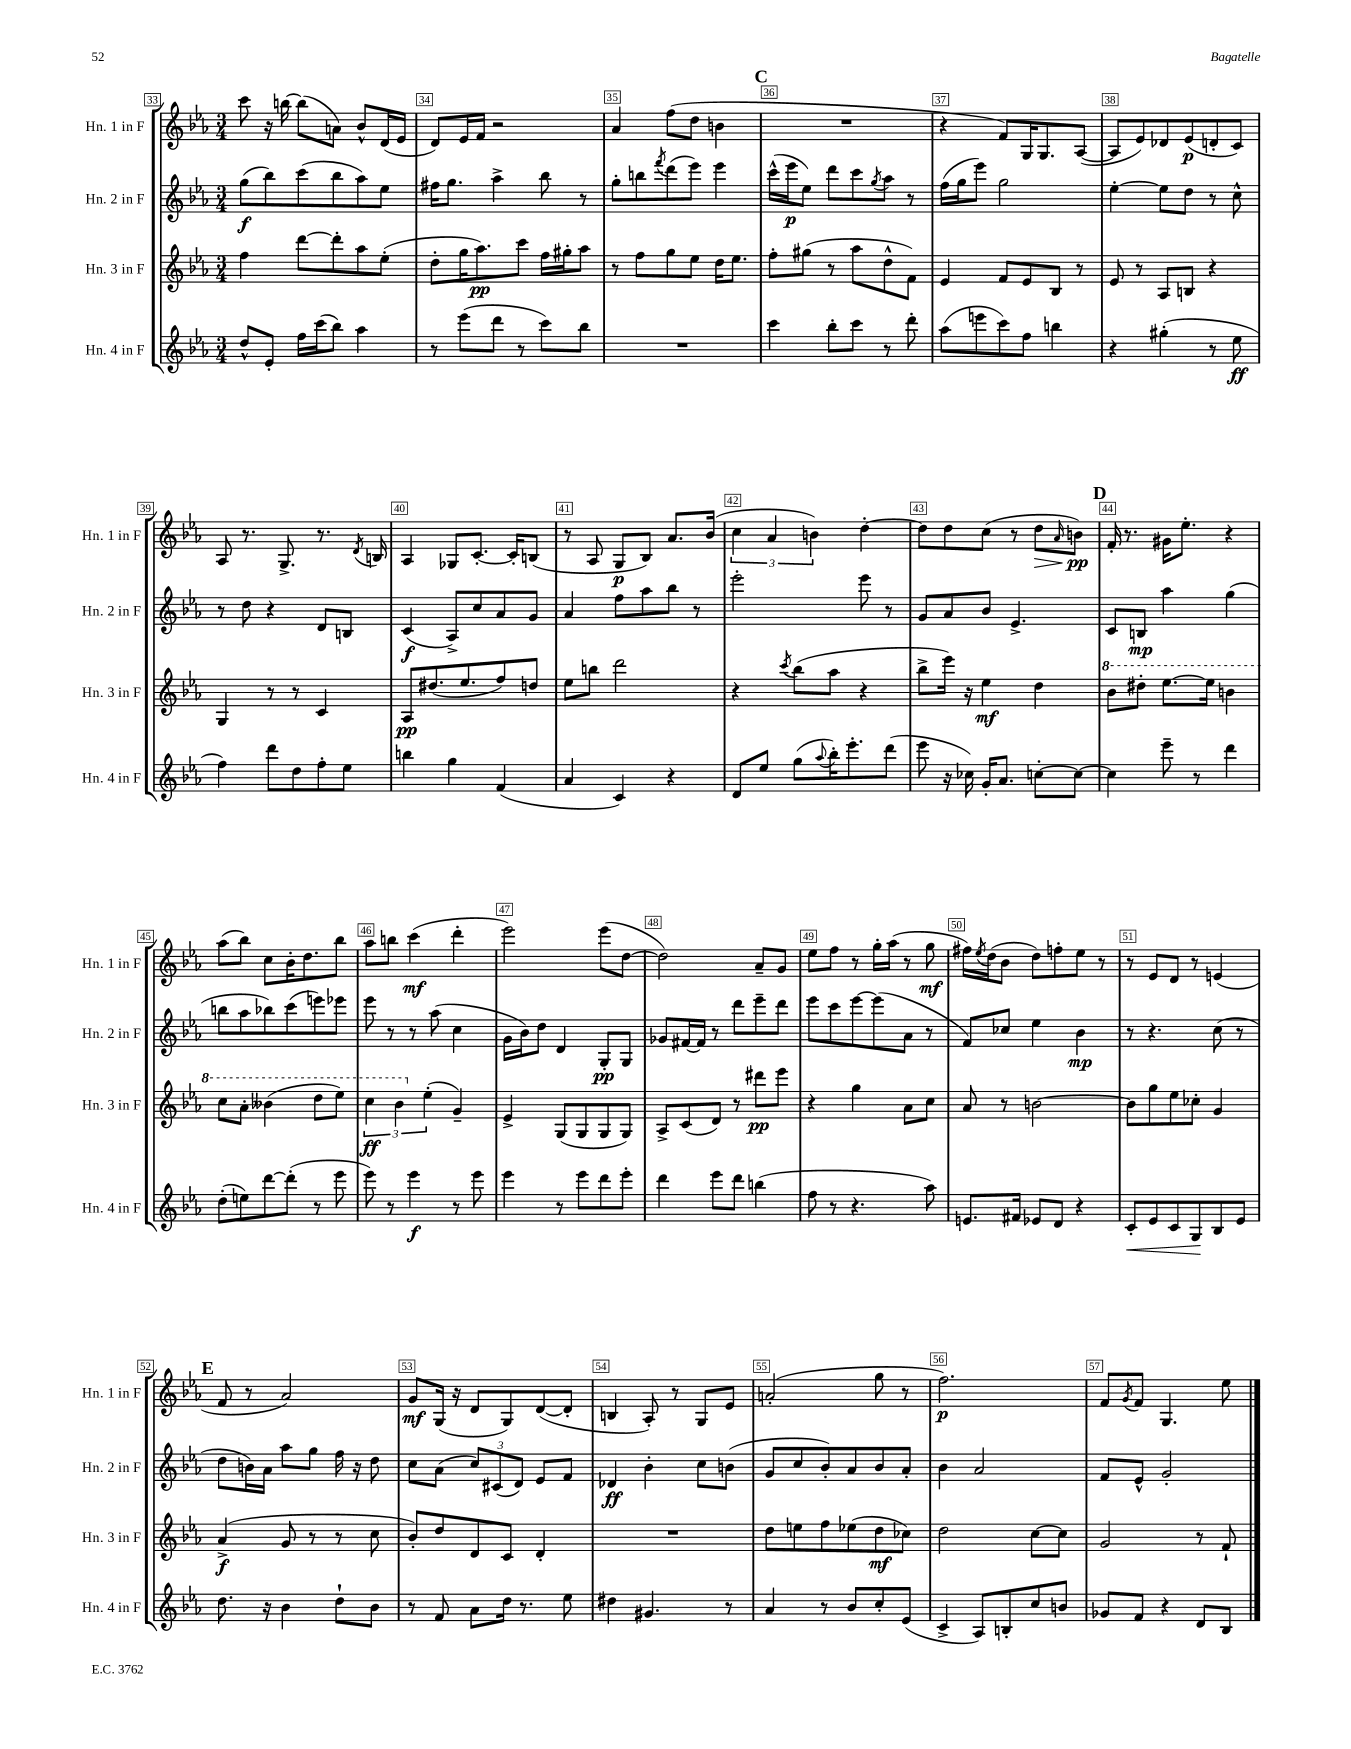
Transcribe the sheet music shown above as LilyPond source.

<<
\new StaffGroup <<
\new Staff = "s0" \with { instrumentName = "Hn. 1 in F" shortInstrumentName = "Hn. 1 in F" } {
    \clef treble \key ees \major \numericTimeSignature \time 3/4
    c'''8 r16 b''16~ b''8( a'8) bes'8-^ d'16( ees'16 |
    d'8) ees'16 f'16 r2 |
    aes'4 f''8( d''8 b'4 |
    \mark \markup { \bold "C" } R2. |
    r4 f'8) g16 g8. aes8~( |
    aes8 ees'8) des'8 ees'8\p( d'8-. c'8) |
    aes8 r8. g8.-> r8. \acciaccatura { d'8 } b16 |
    aes4 ges8 c'8.~-. c'16-. b8( |
    r8 aes8 g8\p bes8) aes'8. bes'16( |
    \tuplet 3/2 { c''4 aes'4 b'4) } d''4~-. |
    d''8 d''8 c''8( r8 d''8\> \grace { aes'16 } b'8\pp\!) |
    \mark \markup { \bold "D" } f'16-. r8. gis'16 ees''8.-. r4 |
    aes''8( bes''8) c''8 bes'16-. d''8. bes''8 |
    aes''8 b''8 c'''4\mf( d'''4-. |
    ees'''2) ees'''8( d''8~ |
    d''2) aes'8-- g'8 |
    ees''8 f''8 r8 g''16-. aes''16( r8 g''8\mf |
    fis''16) \acciaccatura { ees''8 } d''16( bes'8 d''8) f''8-. ees''8 r8 |
    r8 ees'8 d'8 r8 e'4( |
    \mark \markup { \bold "E" } f'8 r8 aes'2) |
    g'8\mf g16( r16 d'8 g8) d'8~( d'8-. |
    b4 aes8-.) r8 g8 ees'8 |
    a'2-.( g''8 r8 |
    f''2.\p) |
    f'8 \acciaccatura { g'8 } f'8 g4. ees''8 \bar "|." |
}
\new Staff = "s1" \with { instrumentName = "Hn. 2 in F" shortInstrumentName = "Hn. 2 in F" } {
    \clef treble \key ees \major \numericTimeSignature \time 3/4
    g''8\f( bes''8) c'''8( bes''8 aes''8) ees''8 |
    fis''16 g''8. aes''4-> bes''8 r8 |
    g''8-. b''8 \acciaccatura { f'''8 } d'''8( ees'''8) ees'''4 |
    \mark \markup { \bold "C" } c'''16-^( ees'''16\p ees''8) d'''8 c'''8 \acciaccatura { g''8 } aes''8 r8 |
    f''16( g''16 ees'''8) g''2 |
    ees''4~-. ees''8 d''8 r8 c''8-^ |
    r8 d''8 r4 d'8 b8 |
    c'4\f( aes8->) c''8 aes'8 g'8 |
    aes'4 f''8 aes''8 bes''8 r8 |
    ees'''2-. ees'''8 r8 |
    g'8 aes'8 bes'8 ees'4.-> |
    \mark \markup { \bold "D" } c'8 b8\mp aes''4 g''4( |
    b''8 aes''8 bes''8) c'''8( e'''8) ees'''8 |
    ees'''8 r8 r8 aes''8( c''4 |
    g'16 bes'16) d''8 d'4 g8-.\pp g8 |
    ges'8 fis'16~ fis'16 r8 d'''8 ees'''8-- d'''8 |
    ees'''8 c'''8 ees'''8~ ees'''8( aes'8 r8 |
    f'8) ces''8 ees''4 bes'4\mp |
    r8 r4. c''8( r8 |
    \mark \markup { \bold "E" } d''8 b'16) aes'16 aes''8 g''8 f''16 r16 d''8 |
    c''8 aes'8( \tuplet 3/2 { c''8) cis'8( d'8) } ees'8 f'8 |
    des'4\ff bes'4-. c''8 b'8( |
    g'8 c''8 bes'8-.) aes'8 bes'8 aes'8-. |
    bes'4 aes'2 |
    f'8 ees'8-^ g'2-. \bar "|." |
}
\new Staff = "s2" \with { instrumentName = "Hn. 3 in F" shortInstrumentName = "Hn. 3 in F" } {
    \clef treble \key ees \major \numericTimeSignature \time 3/4
    f''4 d'''8~ d'''8-. aes''8 ees''8-.( |
    d''8-. g''16 aes''8.\pp) c'''8 f''16 gis''16-. aes''8 |
    r8 f''8 g''8 ees''8 d''16 ees''8. |
    \mark \markup { \bold "C" } f''8-. gis''8( r8 aes''8 d''8-^ f'8) |
    ees'4 f'8 ees'8 bes8 r8 |
    ees'8 r8 aes8 b8 r4 |
    g4 r8 r8 c'4 |
    aes8\pp dis''8.( ees''8. f''8) d''8 |
    ees''8 b''8 d'''2 |
    r4 \acciaccatura { c'''8 } bes''8( aes''8 r4 |
    bes''8-> ees'''16) r16 ees''4\mf d''4 |
    \mark \markup { \bold "D" } \ottava #1 bes''8 dis'''8-. ees'''8.~ ees'''16 b''4 |
    c'''8 aes''8-. beses''4( d'''8 ees'''8) |
    \tuplet 3/2 { c'''4\ff bes''4 \ottava #0 ees''4-.( } g'4--) |
    ees'4-> g8( g8 g8 g8) |
    aes8-> c'8( d'8) r8 dis'''8\pp ees'''8 |
    r4 g''4 aes'8 c''8 |
    aes'8 r8 b'2~ |
    b'8 g''8 ees''8 ces''8-. g'4 |
    \mark \markup { \bold "E" } aes'4->\f( g'8 r8 r8 c''8 |
    bes'8-.) d''8 d'8 c'8 d'4-. |
    R2. |
    d''8 e''8 f''8 ees''8( d''8\mf ces''8) |
    d''2 c''8~ c''8 |
    g'2 r8 f'8-! \bar "|." |
}
\new Staff = "s3" \with { instrumentName = "Hn. 4 in F" shortInstrumentName = "Hn. 4 in F" } {
    \clef treble \key ees \major \numericTimeSignature \time 3/4
    d''8-^ ees'8-. f''16 c'''16( bes''8) aes''4 |
    r8 ees'''8( d'''8 r8 c'''8) bes''8 |
    R2. |
    \mark \markup { \bold "C" } c'''4 bes''8-. c'''8 r8 d'''8-. |
    aes''8( e'''8 c'''8) f''8 b''4 |
    r4 gis''4-.( r8 ees''8\ff |
    f''4) d'''8 d''8 f''8-. ees''8 |
    b''4 g''4 f'4( |
    aes'4 c'4) r4 |
    d'8 ees''8 g''8( \appoggiatura { aes''8 } bes''16-.) ees'''8.-. d'''8( |
    ees'''8 r16 ces''16) g'16-. aes'8. c''8~-. c''8~ |
    \mark \markup { \bold "D" } c''4 ees'''8-- r8 d'''4 |
    d''8-.( e''8) d'''8~ d'''8-.( r8 ees'''8 |
    ees'''8) r8 ees'''4\f r8 ees'''8 |
    ees'''4 r8 ees'''8 d'''8 ees'''8-. |
    d'''4 ees'''8 d'''8 b''4( |
    f''8 r8 r4. aes''8) |
    e'8. fis'16 ees'8 d'8 r4 |
    c'8-.\< ees'8 c'8 g8\! bes8 ees'8 |
    \mark \markup { \bold "E" } d''8. r16 bes'4 d''8-! bes'8 |
    r8 f'8 aes'8 d''16 r8. ees''8 |
    dis''4 gis'4. r8 |
    aes'4 r8 bes'8 c''8-. ees'8( |
    c'4-> aes8) b8-. c''8 b'8 |
    ges'8 f'8 r4 d'8 bes8 \bar "|." |
}
>>
>>
\layout { \context { \Score currentBarNumber = #33 \override BarNumber.break-visibility = ##(#f #t #t) barNumberVisibility = #all-bar-numbers-visible \override BarNumber.stencil = #(make-stencil-boxer 0.1 0.3 ly:text-interface::print) } }
